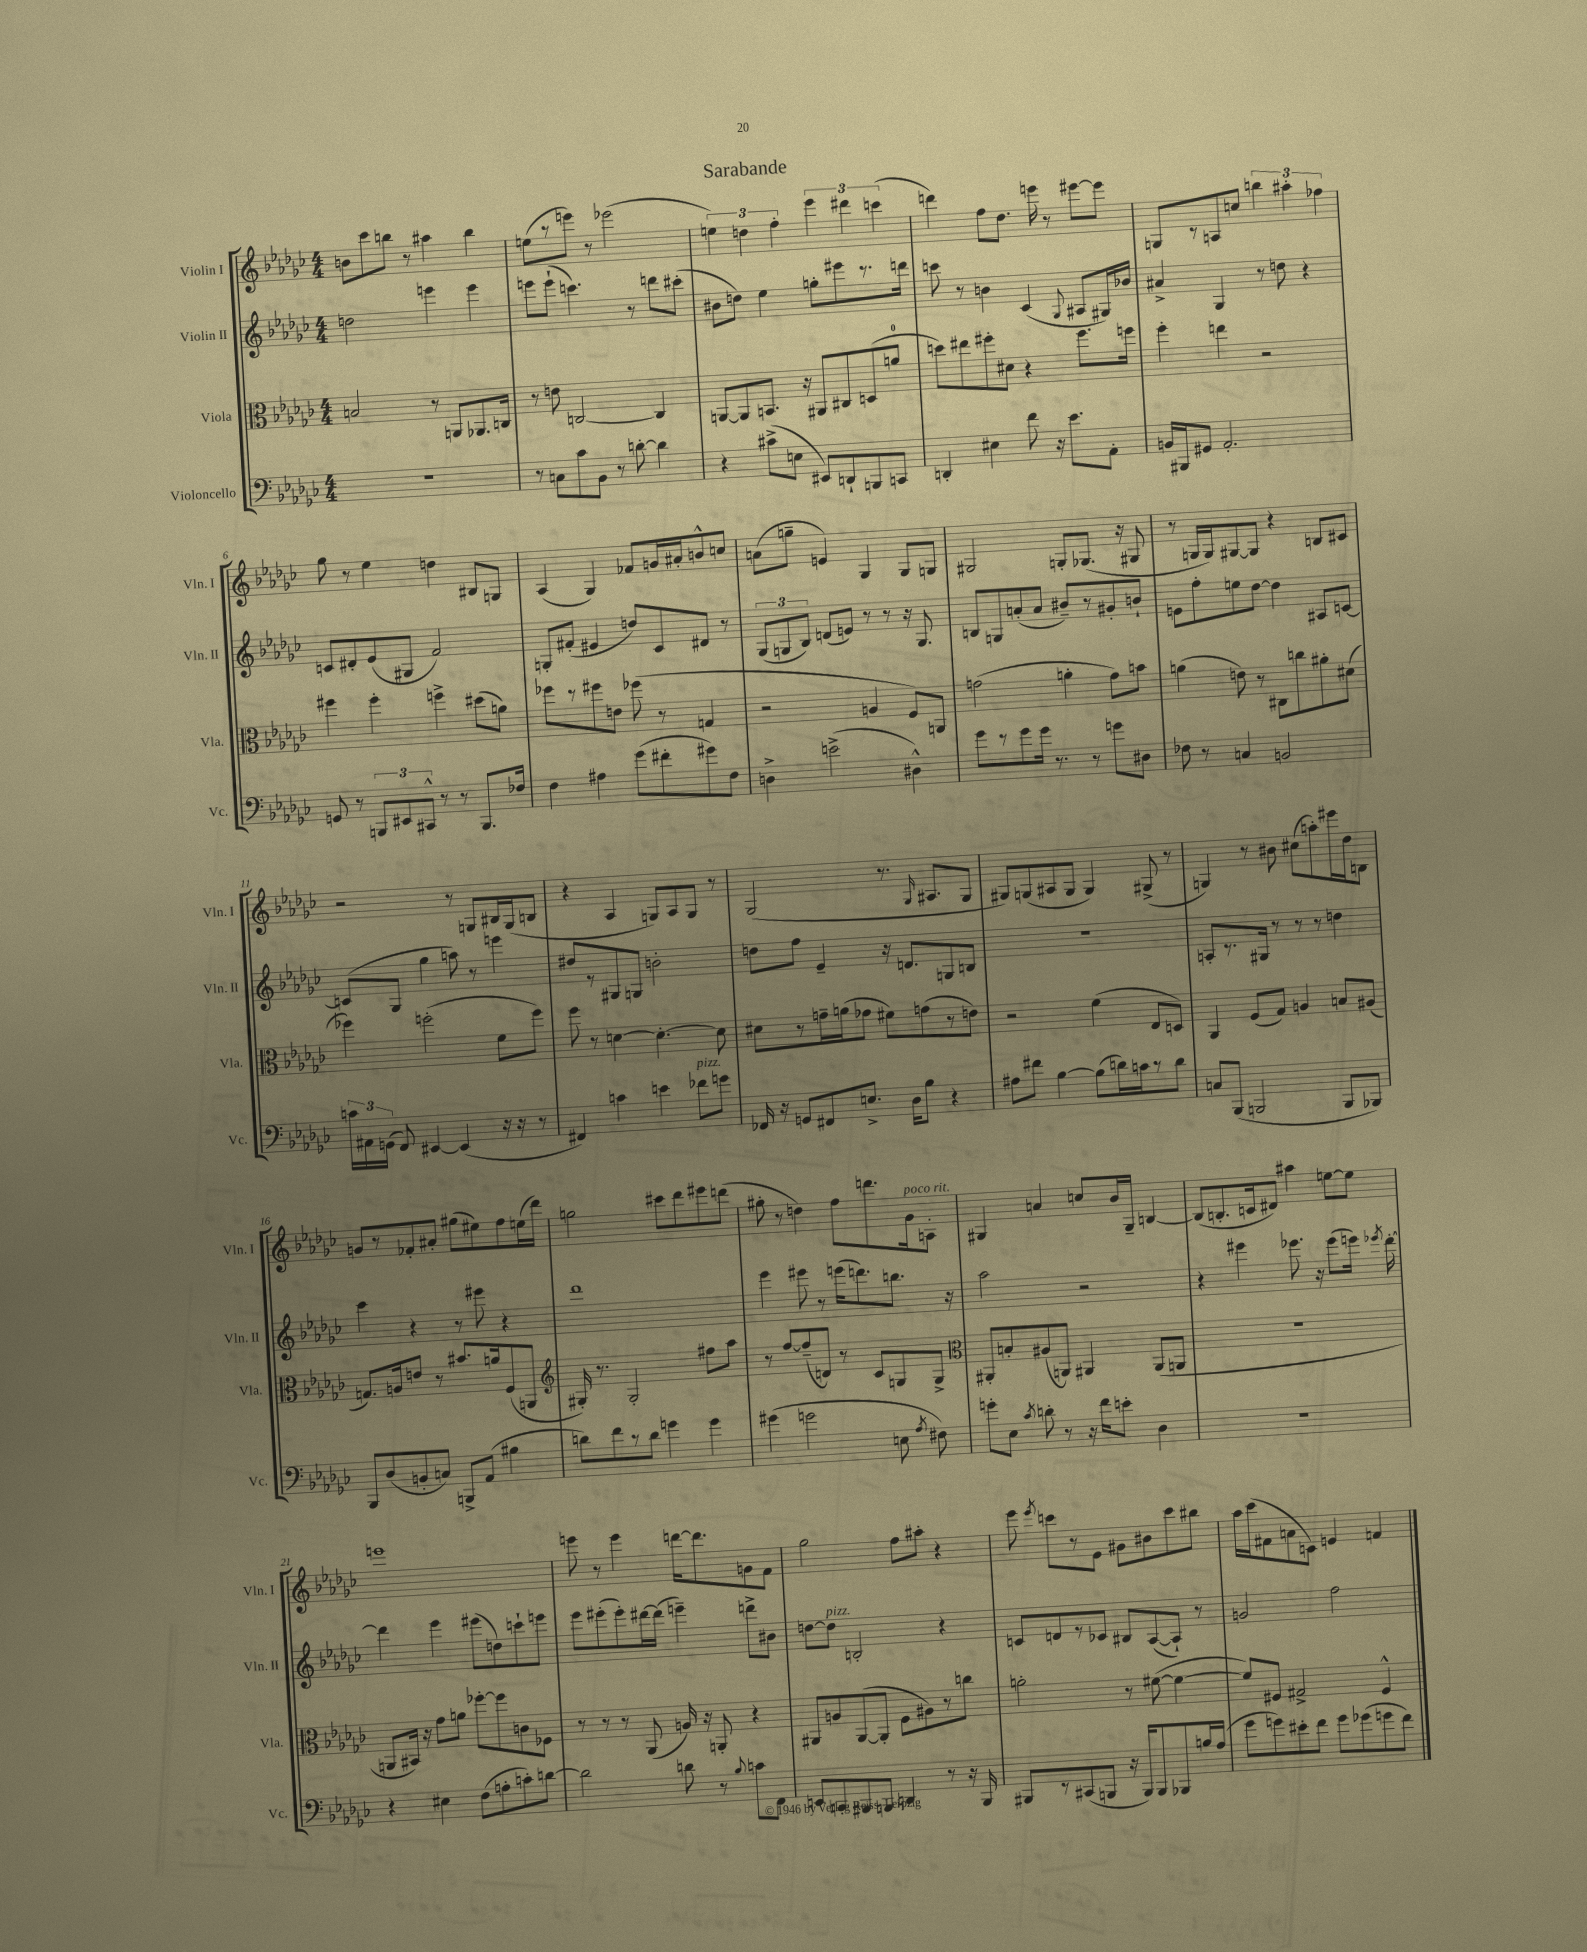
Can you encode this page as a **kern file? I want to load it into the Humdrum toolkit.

**kern	**kern	**kern	**kern
*part4	*part3	*part2	*part1
*staff4	*staff3	*staff2	*staff1
*I"Violoncello	*I"Viola	*I"Violin II	*I"Violin I
*I'Vc.	*I'Vla.	*I'Vln. II	*I'Vln. I
*clefF4	*clefC3	*clefG2	*clefG2
*k[b-e-a-d-g-c-]	*k[b-e-a-d-g-c-]	*k[b-e-a-d-g-c-]	*k[b-e-a-d-g-c-]
*M4/4	*M4/4	*M4/4	*M4/4
=1	=1	=1	=1
1r	2Bn/	2ddn\	8bn\L
.	.	.	8ccc-\
.	.	.	8bbn\J
.	.	.	8r
.	8r	4eeen\	4aa#X\
.	8AAn/L	.	.
.	8.AA-X/	4eee\	4bb\
.	16Cn/Jk	.	.
=2	=2	=2	=2
8r	8r	8eeen\L	(8een\L
8Cn\L	8en\	(8eee`\J	8r
8c-\	[2Cn/	4.cccn\)	8eeen\J)
8BB-\J	.	.	8r
8r	.	.	(2eee-X\
[8dn'\	.	8r	.
4d\]	4C/]	8dddn\L	.
.	.	(8ccc#X'\J	.
=3	=3	=3	=3
4r	[8AAn/L	8b#X\L	6een\)
.	8AA/]	8ddn\J)	.
.	.	.	6ddn\
(8c#X^\L	8.BBn/J	4ee-\	.
.	.	.	6ff'\
8En\J	.	.	.
.	16r	.	.
8EE#X/L)	8AA#X/L	8ggn'\L	6eee-\
8DDn`/	8C#X/	8eee#X\	.
.	.	.	6ddd#X\
8BBBn/	(8Dn/	8.r	.
.	.	.	(6cccn\
8CCn/J	8an/J	.	.
.	.	16dddn\Jk	.
=4	=4	=4	=4
4DDn'/	8ddn\L)	8cccn\	4dddn\)
.	8ee#X\	8r	.
4E#X\	8ff#X'\	4bn\	8ff\L
.	8d#X\J	.	8.dd-\J
8f\	4r	(4c-/	.
.	.	.	16eeen\
16r	.	.	8r
8.e-\L	.	.	.
.	.	8qqG-/	.
.	8.ff#\L	8A#X/L	[8eee#X\L
8AA-'\J	.	16G#X/L)	8eee#\J]
.	16ffn\Jk	16b-X/JJ	.
=5	=5	=5	=5
16BBn/LL	4ff'\	4a#X^/	8Gn/L
16BBB#X/J	.	.	.
8GG#X/J	.	.	8r
2.AA-'/	4een\	4G-/	8An/
.	.	.	8ccn/J
.	2r	8r	6bbn\
.	.	8ddn\	.
.	.	.	6aa#X'\
.	.	4r	.
.	.	.	6ff-X\
!!LO:LB:g=z
=6	=6	=6	=6
8GGn/	4ff#X\	8cn/L	8gg-\
8r	.	8d#X'/	8r
12BBBn/L	4ff#'\	(8e-/	4ee-\
12EE#X/	.	.	.
.	.	8G#X/J	.
12CC#X^^/J	.	.	.
8r	4ffn^\	2f/)	4ddn\
8r	.	.	.
8.BBB/L	(8dd#X\L	.	8B#X/L
.	8an\J)	.	8Gn/J
16F-X/Jk	.	.	.
=7	=7	=7	=7
4F\	8ff-X\L	8Gn'/L	(4A-/
.	8r	(8f#X'/J	.
4A#X\	8ff#X\	4e#X/	4G-/)
.	8en\J	.	.
(8g-\L	(8ff-X\	8ddn/L)	8f-X/L
8f#X'\	8r	8c-/	16gn/L
.	.	.	16a#X'/J
8g#X\)	4Gn/	8d#X/J	8bn^^/
8F\J	.	8r	8ccn/J
=8	=8	=8	=8
4Dn^\	2r	(12G-/L	(8an\L
.	.	12Gn/	.
.	.	.	8ggn~\J
.	.	12B-/J)	.
(2en^\	.	(8dn/L	4en/)
.	.	8en/J)	.
.	4An/	8r	4G-/
.	.	8r	.
4D#X^^\)	8F/L)	16r	8G-/L
.	.	8.G/	.
.	8AAn/J	.	8Gn/J
=9	=9	=9	=9
8g-\L	(2gn\	8Bn/L	2G#X/
8r	.	8Gn/	.
8g-\	.	(8an'/	.
16g-\Jk	.	8a/J	.
8.r	.	.	.
.	4an'\	8b#X~/L)	8Gn'/L
8r	.	8r	(8.G-X/J
8gn\L	8g\L)	8g#X'/	.
.	.	.	16r
8D#X\J	8bn\J	8bn`/J	8G#X/
=10	=10	=10	=10
8F-X\	(4an\	8en\L	8r
8r	.	8ff'\	16Gn/LL
.	.	.	16G/J)
4Cn/	8en\)	8een\	[8G#X/
.	8r	[8dd-\J	8G#/J]
2BBn/	8C#X\L	4dd-\]	4r
.	8ccn\	.	.
.	8a#X'\	8A#X/L	8Bn/L
.	(8d#X\J	[8cn/J	8c#X/J
!!LO:LB:g=z
=11	=11	=11	=11
24cn\LL	4ff-X\)	(8cn/L]	2r
24AA#X\	.	.	.
(24GGn\JJ	.	.	.
8FF/)	.	8G-/J	.
[4EE#X/	(2ffn'\	4gg-\	.
(4EE#/]	.	8aan\)	8r
.	.	8r	8Gn/L
16r	8f\L	4eeen\	16B#X/L
16r	.	.	(16G/J
8r	8ff\J)	.	8Bn/J
=12	=12	=12	=12
4FF#X/)	8ff\	8dd#X/L	4r
.	8r	8r	.
4cn\	[4dn\	8G#X/	4A-/
.	.	8Gn/J	.
4en\	4.d'\_	2bn'\	8Gn/L)
.	.	.	8A-/
!LO:TX:a:i:t=pizz.	!	!	!
8f-X\L	.	.	8G/J
8gn\J	8d\]	.	8r
=13	=13	=13	=13
16FF-X/	8d#X\L	8ddn\L	(2G-/
16r	.	.	.
8GGn/L	8r	8ff\J	.
8FF#X/	16gn~\L	4e-~/	.
.	(16an\J	.	.
8.En^/J	8g-X\J	.	.
.	8f#X\L)	16r	8.r
16D-\KL	.	8.dn/L	.
8B-\J	(8gn\	.	.
.	.	.	16qqG-/
.	.	.	8.A#X/L
4r	8r	8Gn/	.
.	8en\J)	8Bn/J	8G-/J
=14	=14	=14	=14
8A#X\L	2r	1r	8G#X/L)
8f#X\J	.	.	(8Gn/
[4B-\	.	.	8A#X/
.	.	.	8G/J
(8B-\L]	(4f\	.	4G/)
16dn\L)	.	.	.
16cn\J	.	.	.
8r	8E-/L	.	(8G#X^/
8d\J	8Dn/J)	.	8r
=15	=15	=15	=15
8Cn/L	4AA-/	8An'/L	4Gn/)
(8BBB-/J	.	8.r	.
2BBBn/	(8F/L	.	8r
.	.	16G#X/Jk	.
.	8G-/J)	8r	8b#X\
.	4An/	8r	(8cc#X\L
.	.	8r	8aan'\)
8BBB/L	8Bn/L	4ddn\	16eee#X\L
.	.	.	16dd-\J
8BBB-X/J)	(8A#X/J	.	8Bn\J
!!LO:LB:g=z
=16	=16	=16	=16
8BBB-/L	8.Gn/L)	4ccc-\	8gn/L
(8D-/	.	.	8r
.	16An/k	.	.
8BBn'/	8en/J	4r	8f-X'/
8Cn/J)	8r	.	8a#X'/J
8BBBn^/L	8.b#X/L	8r	(8gg#X\L
(8AA-/J	.	8eee#X\	8ee#X\)
.	16an/k	.	.
4B#X\	(8F/	4r	8ff\
.	8AAn/J	.	(16een\L
.	.	.	16ddd-\JJ)
=17	=17	=17	=17
*	*clefG2	*	*
8dn\L)	16G#X'/)	1ddd-	2ggn\
.	8.r	.	.
8f\	.	.	.
8r	2G#'/	.	.
8d\J	.	.	.
4gn\	.	.	8ccc#X\L
.	.	.	8ddd-\
4g\	8ff#X\L	.	8eee#X\
.	8aa-\J	.	(8dddn\J
=18	=18	=18	=18
(4g#X\	8r	4eee-\	8gg#X'\
.	[8ff/L	.	8r
2gn\	(8ff~/]	8eee#X\	4ddn\)
.	8dn/J)	8r	.
.	8r	(16eeen\KL	8ff\L
.	.	8.dddn\)	.
.	8c-/L	.	8.dddn\
8En\	8Gn/	8.bbn\J	.
!	!	!	!LO:TX:a:i:t=poco rit.
.	.	.	16g-\k
8qA-/	.	.	.
8F#X\)	8G^/J	.	8An'\J
.	.	16r	.
=19	=19	=19	=19
*	*clefC3	*	*
8gn'\L	8AA#X'/L	2aa-\	4G#X/
8E-\J	8Bn'/	.	.
8qc-/	.	.	.
8dn'\	(8A#X/	.	4an/
8r	8AAn/J)	.	.
16r	4AA#X/	2r	8ccn/L
16f\KL	.	.	.
8en'\J	.	.	16b-/L
.	.	.	16G#~/JJ
4D-\	(8AA#/L	.	[4Bn/
.	8AAn/J	.	.
=20	=20	=20	=20
1r	1r	4r	(8B/L]
.	.	.	8.Bn'/
.	.	4eee#X\	.
.	.	.	16cn/k
.	.	.	8d#X/J)
.	.	8.eee-X\	4aa#X\
.	.	16r	.
.	.	(8eee-\L	[8een\L
.	.	16eeen\Jk)	8ee\J]
.	.	8qeee-X/	.
.	.	[16ddd-'\	.
!!LO:LB:g=z
=21	=21	=21	=21
4r	8AAn/L	4ddd-\]	1eeen
.	16BB#X/Jk)	.	.
.	16r	.	.
4E#X\	8g-\L	4eee-\	.
.	8an\J	.	.
(8F\L	[8ff-X'\L	(8eee#X\L	.
8An'\	8ff-\]	8ddn\)	.
8cn'\)	8cn\	8cccn`\	.
[8dn\J	8F-X\J	8eeen\J	.
=22	=22	=22	=22
2d\]	8r	8eee-\L	8eeen\
.	8r	(8eee#X'\	8r
.	8r	8eee#'\)	4eee\
.	(8AA-/	[16ddd#X\L	.
.	.	(16ddd#\JJ]	.
8dn\	16An/)	4eeen~\)	[16dddn\KL
.	16r	.	8.ddd\]
8r	8AAn'/	.	.
8qqB-/	.	.	.
8cn\L	4r	8dddn^\L	8gn\
8FF\J	.	8b#X\J	8f\J
=23	=23	=23	=23
8EEn/L	8AA#X/L	[8ddn\L	2gg-\
!	!	!LO:TX:a:i:t=pizz.	!
8CCn'/	8An/	8dd\J]	.
8BBB#X/	([8AA#/	2Bn'/	.
8BBBn/J	8AA#'/J]	.	.
4DDn/	8F\L	.	8ff\L
.	8A#X\)	.	8aa#X'\J
8r	8r	4r	4r
16r	8ccn\J	.	.
16BBB/	.	.	.
=24	=24	=24	=24
8BBB#X/L	2an'\	8cn/L	8eee-\
.	.	.	8qeee-/
8r	.	8dn/	8cccn\L
(8CC#X/	.	8r	8r
8BBBn/J	.	8c-X/J	8e-\J
16r	8r	8B#X/L	8g#X\L
16BBB/KL)	.	.	.
8BBB/	([8f#X\	([8A-/	8b#X\
8BBB-X/	4f#\_	8A-`/J])	8ccc\
16Bn/L	.	8r	8bb#X\J
(16A-/JJ	.	.	.
=25	=25	=25	=25
8g-\L	8f#/L])	2gn/	16aa-\LL
.	.	.	(16ccc-\J
8gn\)	8F#X/J	.	8f#X\
8e#X'\	2G#X^/	.	8an\
8f\J	.	.	8cn\J)
8g\L	.	2ff\	4en/
(8g-X\	.	.	.
8gn\	4F#^^/	.	4fn/
8f\J)	.	.	.
==	==	==	==
*-	*-	*-	*-
